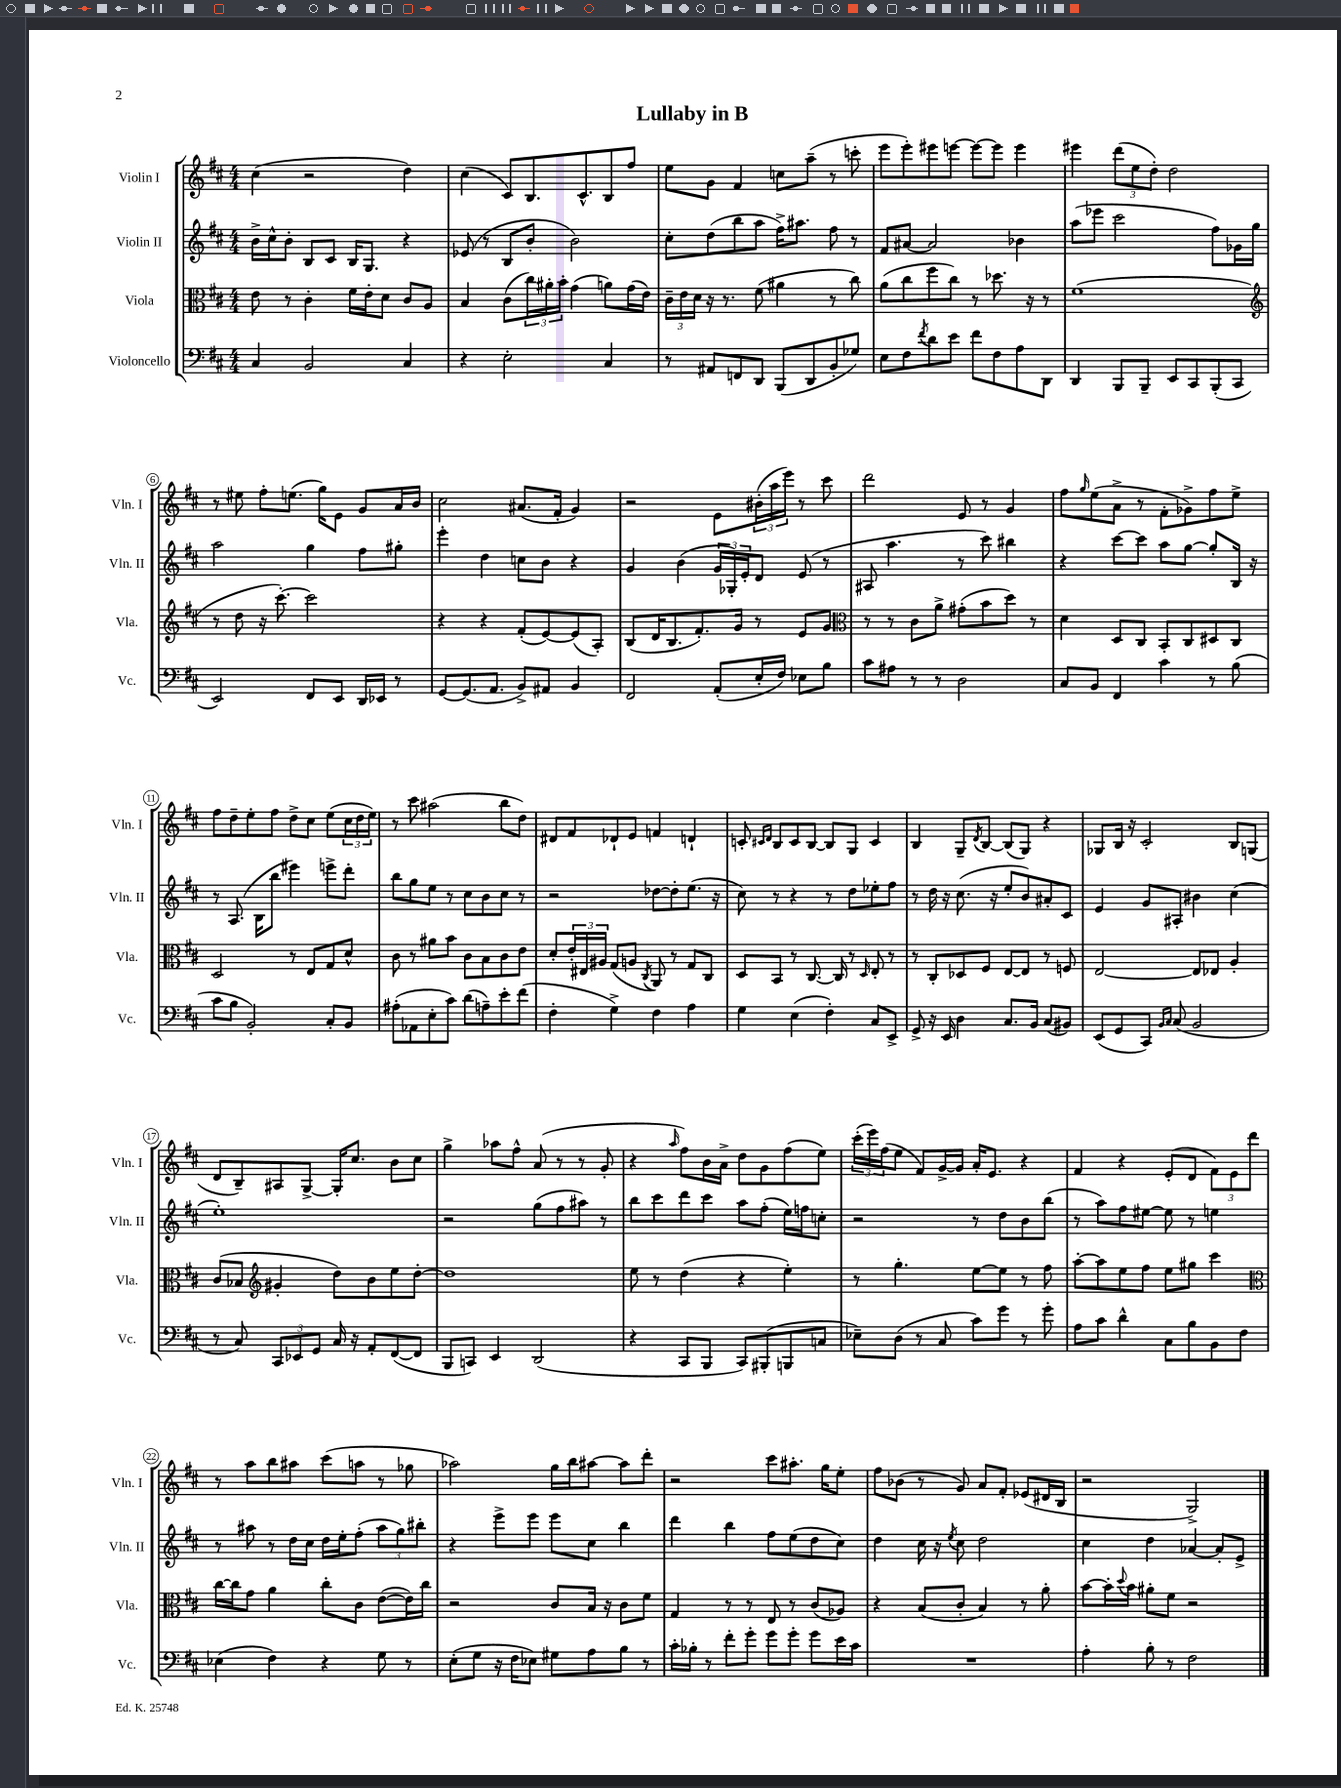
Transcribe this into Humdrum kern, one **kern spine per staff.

**kern	**kern	**kern	**kern
*staff4	*staff3	*staff2	*staff1
*clefF4	*clefC3	*clefG2	*clefG2
*k[f#c#]	*k[f#c#]	*k[f#c#]	*k[f#c#]
*M4/4	*M4/4	*M4/4	*M4/4
4C#	8e	16b^	(4cc#
.	.	16cc#^^	.
.	8r	8b'	.
2BB	4c#'	8B	2r
.	.	8c#	.
.	16f#	16B	.
.	16e'	8.G	.
.	8d	.	.
4C#	8c#	4r	4dd)
.	8A	.	.
=	=	=	=
4r	4B	(8e-	(4cc#
.	.	8r	.
2E'	(8c#	8B	8c#)
.	24cc#)	8b'	8.B
.	24a#'	.	.
.	24b'	.	.
.	(4g	2b)	.
.	.	.	8.c#^^
4C#	8a)	.	8B
.	(16g	.	8ff#
.	16e)	.	.
=	=	=	=
8r	24c#~	8cc#'	8ee
.	24e	.	.
.	24d	.	.
8AA#	16r	(8dd	8g
.	8.r	.	.
8FF	.	8bb	4f#
8DD	(8f#	8aa	.
(8BBB	4a#	16ff#^)	8cc
.	.	8.aa#	.
8DD	.	.	(8aa~
8BB'	8r	8ff#	8r
8G-)	8cc#)	8r	8ccc'
=	=	=	=
8E	(8a	8f#	8eee
8F#	8cc#	[8a#	8eee')
8qf#	.	.	.
8d	8ff#	2a#]	8eee#
8e	8cc#)	.	[8eee
8f#	8r	.	8eee_
8F#	8.dd-	.	8eee]
8A	.	4b-	4eee
.	16r	.	.
8DD	8r	.	.
=	=	=	=
4DD	(1f#	(8aa	4eee#
.	.	8eee-	.
8BBB	.	2ccc#	(12ddd
.	.	.	12ee
8BBB~	.	.	.
.	.	.	12dd')
8EE	.	.	2dd
8CC#	.	.	.
(8BBB'	.	8ff#)	.
8CC#	.	16g-	.
.	.	16gg	.
=	=	=	=
*	*clefG2	*	*
2EE)	8r	2aa	8r
.	8dd	.	8ee#
.	16r	.	8ff#'
.	[8.ccc#')	.	.
.	.	.	(8.ee
8FF#	2ccc#]	4gg	.
.	.	.	16gg)
8EE	.	.	8e
16DD	.	8ff#	8g
16EE-	.	.	.
8r	.	8gg#'	16a
.	.	.	16b
=	=	=	=
[8GG	4r	4eee'	2cc#
(8.GG]	.	.	.
.	4r	4dd	.
8.AA	.	.	.
8BB^)	(8f#'	8cc	(8.a#
8AA#	[8e)	8b	.
.	.	.	16f#'
4BB	(8e]	4r	4g)
.	8A')	.	.
=	=	=	=
2FF#	(8B	4g	2r
.	16d	.	.
.	8.B	.	.
.	.	(4b	.
.	8.f#')	.	.
(8AA'	.	24g	8e
.	.	24G-')	.
.	16g	.	.
.	.	24e'	.
16E'	8r	8d	(24b#'
.	.	.	24aa
16F#)	.	.	.
.	.	.	24eee)
8E-	8e	(8e	8r
8B	8g	8r	8ccc#
=	=	=	=
*	*clefC3	*	*
8c#	8r	8A#	2ddd
8A#	8r	4.aa	.
8r	8c#	.	.
8r	8a^	.	.
2D	(8g#'	8r	8e
.	8b	8ccc#)	8r
.	8dd)	4bb#	4g
.	8r	.	.
=	=	=	=
8C#	4d	4r	8ff#
.	.	.	16qqgg
8BB	.	.	(8ee
4FF#	8D	[8ccc#	8a^
.	8C#	8ccc#]	8r
4c#	8BB'	8aa	8f#'
.	8C#	[8gg	8g-^)
8r	8D#	8gg']	8ff#
(8B	8C#	16B	8ee^
.	.	16r	.
=	=	=	=
8c#	2D	8r	8ff#
8B	.	(8.A	8dd~
2BB')	.	.	8ee'
.	.	16B	.
.	.	8bb	8ff#
.	8r	4eee#)	8dd^
.	8E	.	8cc#
8C#'	8G	8eee^	(8ee
8BB	8d^^	8ddd'	24cc#
.	.	.	24dd
.	.	.	24ee)
=	=	=	=
(8A#'	8c#	8bb	8r
8AA-	8r	8gg	8ccc#
8E'	8a#	8ee	(2aa#
8c#)	8b	8r	.
(8d	8c#	8cc#	.
8A~)	8B	8b	.
8e'	8c#	8cc#	8bb
(8f#	8e	8r	8dd)
=	=	=	=
4F#'	8d'	2r	8d#
.	24e'	.	8f#
.	24E#	.	.
.	24A#	.	.
4G^)	(8G	.	8d-`
.	8A	.	8e
.	8qC#	.	.
4F#	8AA)	[8dd-	4f
.	8r	8dd-']	.
4A	8G	(8.ee	4d`
.	8C#	.	.
.	.	16r	.
=	=	=	=
4G	8D	8cc#)	8c'
.	.	.	16qqc#
.	.	.	16qqd
.	8BB	8r	8B
(4E	8r	4r	8c#
.	[8.C#	.	[8B
4F#')	.	8r	8B]
.	16C#]	.	.
.	8r	8dd	8G
.	16qqD	.	.
8C#	8E'	8ee-'	4c#
8EE^	8r	8ff#	.
=	=	=	=
8GG^	8r	8r	4B
16r	8C#'	16dd	.
16EE	.	16r	.
4D	8D-	(8.cc#	8G~
.	.	.	8qd
.	8F#	.	[8B
.	.	16r	.
8.C#	[8E	8ee'	(8B]
.	8E]	8b)	8G)
16BB	.	.	.
(8C#	8r	8a#'	4r
8BB#)	8F	8c#	.
=	=	=	=
(8EE	[2E	4e	8G-
8GG	.	.	16B
.	.	.	16r
8CC#)	.	8g	2c#'
16qqBB	.	.	.
16qqC#	.	.	.
(8C#	.	8A#'	.
2BB	8E]	4b#	.
.	8E-	.	.
.	4A'	(4cc#	8B
.	.	.	(8G
=	=	=	=
8r	(8c#	1ee')	8d
8C#)	8B-	.	8B~)
*	*clefG2	*	*
12CC#	4g#'	.	8A#
12EE-	.	.	.
.	.	.	[8G^
12GG	.	.	.
16C#	8dd)	.	16G']
16r	.	.	8.cc#
8AA'	8b	.	.
([8FF#	8ee	.	8b
8FF#]	[8dd'	.	8cc#
=	=	=	=
8BBB	1dd]	2r	4gg^
8CC)	.	.	.
4EE	.	.	8aa-
.	.	.	8ff#^^
(2DD	.	(8gg	(8a
.	.	8ff#	8r
.	.	8aa#)	8r
.	.	8r	8g'
=	=	=	=
4r	8ee	8bb	4r
.	8r	8ccc#	.
.	.	.	16qqaa
8CC#	(4dd	8ddd	8ff#)
8BBB	.	8ccc#	16b
.	.	.	16a^
8CC#)	4r	8aa	8dd
(8BBB#'	.	(8ff#'	8g
8BBB	4ee')	16ee)	(8ff#
.	.	16ff	.
8C	.	8cc'	8ee)
=	=	=	=
8E-~)	8r	2r	(24ccc#'
.	.	.	24eee)
.	.	.	(24ff#
(8D	4.gg'	.	8ee
8r	.	.	8f#)
8C#	.	.	[16g^
.	.	.	16g]
8c#)	[8ee	8r	16a'
.	.	.	8.e
8g	8ee]	8dd	.
8r	8r	8b	4r
8g'	8ff#	(8bb	.
=	=	=	=
8A	[8aa'	8r	4f#
8c#	8aa]	8aa)	.
4d^^	8ee	8ff#	4r
.	8ff#	[8ee#	.
8C#	8ee	8ee#]	(8e'
8B	8gg#	8r	8d
8BB	4ccc#	4ee	12f#)
.	.	.	12e
8F#	.	.	.
.	.	.	12ddd
=	=	=	=
*	*clefC3	*	*
(4E-	[16cc#	8r	8r
.	16cc#]	.	.
.	8g	8aa#	8aa
4F#)	4a	8r	8bb
.	.	16dd	8aa#
.	.	16cc#	.
4r	8cc#'	16dd	(8ccc#
.	.	16ee'	.
.	8c#	(8ff#'	8aa
8G	([8e	12aa#	8r
.	.	12gg)	.
8r	16e])	.	8gg-
.	.	12bb#'	.
.	16cc#	.	.
=	=	=	=
(8E'	2r	4r	2aa-)
8G	.	.	.
16r	.	8eee^	.
16F#	.	.	.
8E-)	.	8eee	.
8G#	8c#	8eee	16gg
.	.	.	16bb
8A	16B	8cc#	[8aa#
.	16r	.	.
8B	8c#	4bb	8aa#]
8r	8f#	.	8ddd'
=	=	=	=
16c#'	4G	4ddd	2r
16B-'	.	.	.
8r	.	.	.
8f#'	8r	4bb	.
8g'	8r	.	.
8g	8E	8ff#	8ccc#
8g'	8r	(8ee	8.aa#'
8g	(8c#	8dd	.
.	.	.	16gg
16e	8A-)	8cc#)	8ee'
16c#	.	.	.
=	=	=	=
1r	4r	4dd	8ff#
.	.	.	(8b-
.	(8B	16cc#	8r
.	.	16r	.
.	.	8qee	.
.	8c#'	8cc#	8g)
.	4B)	2dd	8a
.	.	.	8f#'
.	8r	.	(8e-
.	8a'	.	16d#
.	.	.	16B
=	=	=	=
4A'	[8b	4cc#	2r
.	16b']	.	.
.	8qqdd	.	.
.	16b	.	.
8B'	8a#'	4dd	.
8r	8f#	.	.
2F#	2r	[4a-	2G^)
.	.	8a-']	.
.	.	8e^	.
==	==	==	==
*-	*-	*-	*-
